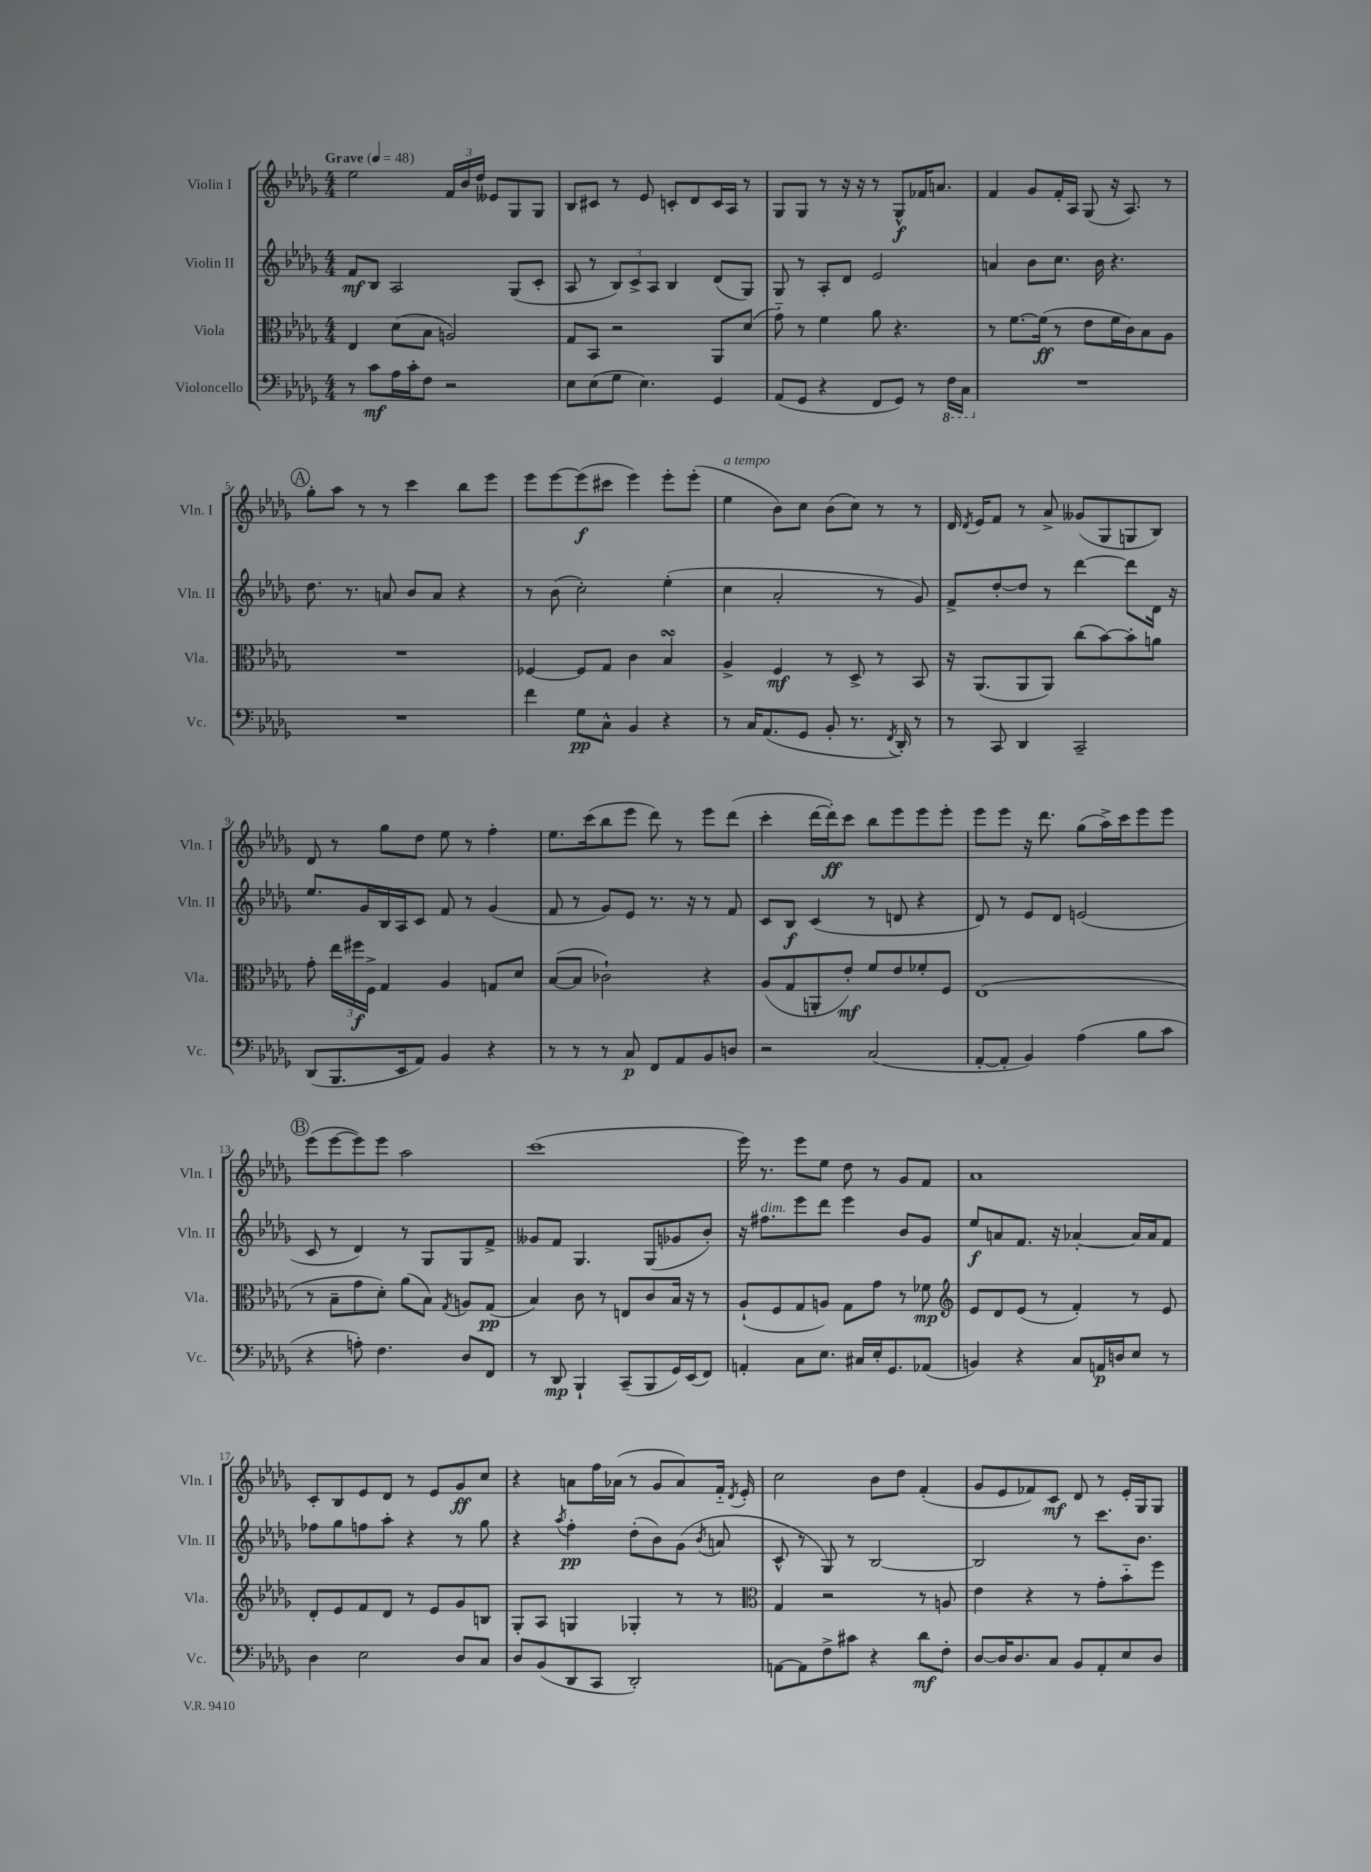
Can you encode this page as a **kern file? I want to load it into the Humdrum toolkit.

**kern	**kern	**kern	**kern
*staff4	*staff3	*staff2	*staff1
*clefF4	*clefC3	*clefG2	*clefG2
*k[b-e-a-d-g-]	*k[b-e-a-d-g-]	*k[b-e-a-d-g-]	*k[b-e-a-d-g-]
*M4/4	*M4/4	*M4/4	*M4/4
*MM48	*MM48	*MM48	*MM48
8r	4E-/	8f/L	2ee-\
8c\L	.	8B-/J	.
16A-\L	(8d-\L	2A-/	.
16c'\J	.	.	.
8F\J	8B-\J	.	.
2r	2A/)	.	24f/LL
.	.	.	24b-/
.	.	.	24dd-/JJ
.	.	.	8e--/L
.	.	(8G-/L	8G-/
.	.	8c'/J	8G-/J
=	=	=	=
8E-\L	8G-/L	8A-/	8B-/L
(8E-\	8BB-/J	8r	8c#/J
8G-\J	2r	12B-/L)	8r
.	.	12c^/	.
4.E-\)	.	.	8e-/
.	.	12A-/J	.
.	.	4B-/	8c'/L
.	.	.	8d-/
4GG-/	8AA-/L	(8d-/L	16c/L
.	.	.	16A-/JJ
.	(8d-/J	8G-/J)	8r
=	=	=	=
(8AA-/L	8g-'~\)	8G-/	8G-/L
8GG-/J	8r	8r	8G-/J
4r	4f\	8A-'/L	8r
.	.	8d-/J	16r
.	.	.	16r
8FF/L	8a-\	2e-/	8r
8GG-/J)	4.r	.	8G-^^/L
8r	.	.	16f-/K
.	.	.	8.a/J
16FF\LL	.	.	.
16CC\JJ	.	.	.
=	=	=	=
1r	8r	4a/	4f/
.	[8.f\L	.	.
.	.	8b-\L	8g-/L
.	(16f\]Jk	.	.
.	8r	8.cc\J	16f'/L
.	.	.	16A-/JJ
.	8e-\L	.	(8G-/
.	.	16b-\	.
.	16f\L	4.r	16r
.	16c\J)	.	8.A-/)
.	8B-\	.	.
.	8A-\J	.	8r
=	=	=	=
1r	1r	8.dd-\	8gg-'\L
.	.	.	8aa-\J
.	.	8.r	.
.	.	.	8r
.	.	8a/	8r
.	.	8b-/L	4ccc\
.	.	8a/J	.
.	.	4r	8bb-\L
.	.	.	8eee-\J
=	=	=	=
4f\	[4F-/	8r	8eee-\L
.	.	(8b-\	[8eee-\
8G-\L	8F-/]L	2cc'\)	(8eee-\]
8C^^\J	8G-/J	.	8ccc#\J
4BB-/	4c\	.	4eee-\)
4r	4B-/	(4ee-'\	8eee-'\L
.	.	.	(8eee-'\J
=	=	=	=
8r	4A-^/	4cc\	4ee-\
16C/LK	.	.	.
(8.AA-/	.	.	.
.	4F/	2a-'/	8b-\L)
8GG-/J	.	.	8cc\J
8BB-'/	8r	.	(8b-\L
8.r	8D-^/	.	8cc\J)
.	8r	8r	8r
8qFF/	.	.	.
16DD-'/)	.	.	.
8r	8BB-/	8g-/)	8r
=	=	=	=
8r	16r	8f^/L	16d-/
.	.	.	8qd-/
.	(8.AA-/L	.	16e-/LK
8CC/	.	[8dd-'/	8f/J
4DD-/	8AA-/	8dd-/]J	8r
.	8AA-/J)	8r	8a-^/
2CC~/	(8cc\L	[4ddd-\	(8g--/L
.	[8b-\)	.	8G-/
.	8b-'\]	8ddd-\]L	8G/
.	8a\J	16d-\Jk	8B-/J)
.	.	16r	.
=	=	=	=
(8DD-/L	8g-'\	8.ee-/L	8d-/
8.BBB-/	24ee-\LL	.	8r
.	24ff#\	.	.
.	.	16g-/L	.
.	24F^\JJ	.	.
.	4G-/	16B-/	8gg-\L
16EE-/k	.	16A-/J	.
8AA-/J)	.	8c/J	8dd-\J
4BB-/	4A-/	8f/	8ee-\
.	.	8r	8r
4r	8G/L	(4g-/	4ff'\
.	8d-/J	.	.
=	=	=	=
8r	([8B-/L	8f/	8.ee-\L
8r	8B-/]J	8r	.
.	.	.	(16ccc\k
8r	2c-`\)	8g-/L)	8bb-\
8C/	.	8e-/J	8eee-\J
8FF/L	.	8.r	8ddd-\)
8AA-/	.	.	8r
.	.	16r	.
8BB-/	4r	8r	8eee-\L
8D/J	.	8f/	(8ddd-\J
=	=	=	=
2r	(8A-/L	8c/L	4ccc'\
.	8G-/	8B-/J	.
.	8AA'/	(4c/	[16ddd-\LL
.	.	.	16ddd-'\]J)
.	8e-'/J)	.	8ccc\J
(2C/	8f/L	8r	8bb-\L
.	8e-/	8d/	8eee-\
.	8f-'/	4r	8eee-\
.	8F/J	.	8eee-'\J
=	=	=	=
[8AA-'/L	(1E-	8d-/)	8eee-\L
8AA-'/]J	.	8r	8eee-\J
4BB-/)	.	8e-/L	16r
.	.	.	8.ddd-\
.	.	8d-/J	.
(4A-\	.	(2e/	(8gg-\L
.	.	.	16aa-^\L)
.	.	.	16ccc\J
8B-\L	.	.	8eee-\
8c\J	.	.	8eee-\J
=	=	=	=
4r	8r	8c/	(8eee-\L
.	8B-~\L	8r	[8eee-\
8A'\)	8g-\	4d-/)	8eee-\])
4.F\	8d-'\J)	.	8eee-\J
.	(8a-\L	8r	2aa-\
.	8B-\J)	8G-/L	.
.	8qG-/	.	.
8D-/L	8A/L	8G-/	.
8FF/J	(8G-/J	8f^/J	.
=	=	=	=
8r	4B-/)	8g--/L	(1ccc
8DD-/	.	8f/J	.
4BBB-`/	8c\	4.G-/	.
.	8r	.	.
(8CC~/L	8E/L	.	.
8BBB-/	8c/	(8G-/L	.
16GG-/L)	16B-/Jk	8g-/	.
(16EE-/J	16r	.	.
8FF/J)	8r	8b-'/J)	.
=	=	=	=
4AA'/	(8A-`/L	16r	16eee-\)
.	.	8.ff#\L	8.r
.	8F/	.	.
8C\L	8G-/	8eee-\	8eee-\L
8.E-\J	8A/J)	8ddd-\J	8ee-\J
.	8G-\L	4eee-\	8dd-\
16C#/LL	.	.	.
16E-'/J	8g-\J	.	8r
8.GG-/	.	.	.
.	8r	8b-/L	8g-/L
(8AA-/J	8f-\	8g-/J	8f/J
=	=	=	=
*	*clefG2	*	*
4BB/)	8e-/L	8ee-/L	1a-
.	8d-/	8a/	.
4r	(8e-/J	8.f/J	.
.	8r	.	.
.	.	16r	.
8C/L	4f'/)	[4a-'/	.
16AA/L	.	.	.
16D/J	.	.	.
8E-/J	8r	16a-/]LL	.
.	.	16a-/J	.
8r	8e-/	8f/J	.
=	=	=	=
4D-\	8d-'/L	8ff-\L	8c'/L
.	8e-/	8gg-\	8B-/
2E-\	8f/	8ff\	8e-/
.	8d-/J	8aa-'\J	8d-/J
.	8r	4r	8r
.	8e-/L	.	8e-/L
8D-/L	8g-/	8r	8g-/
8C/J	8B/J	8gg-\	8cc/J
=	=	=	=
8D-/L	8G-'/L	4r	4r
(8BB-/	8A-/J	.	.
.	.	8qaa-/	.
8DD-/	4G/	4ff'\	8a\L
8CC/J	.	.	16ff\L
.	.	.	(16a-\JJ
2DD-'/)	4G-'/	(8dd-'\L	8r
.	.	8b-\)	8g-/L
.	8r	(8g-\J	8a-/)
.	.	8qb-/	.
.	8r	8a/	16f'~/Jk
.	.	.	8qd-/
.	.	.	16e-'/
=	=	=	=
*	*clefC3	*	*
[8AA\L	4G-/	8c^^/	2cc\
8AA\]	.	8r	.
8F^\	2r	8G-/)	.
8c#\J	.	8r	.
4r	.	[2B-/	8b-\L
.	.	.	8dd-\J
8d-\L	8r	.	(4f'/
8F'\J	8A/	.	.
=	=	=	=
[8D-/L	4e-\	2B-/]	8g-/L
16D-/]K	.	.	8e-/
8.D-/	.	.	.
.	4r	.	8f-/)
8C/J	.	.	8c/J
8BB-/L	8r	8r	8d-/
8AA-'/	8g-'\L	8.ccc\L	8r
8E-/	8b-'~\	.	16e-'/LL
.	.	8.b-\J	16G-/J
8D-/J	8ff\J	.	8G-/J
==	==	==	==
*-	*-	*-	*-
